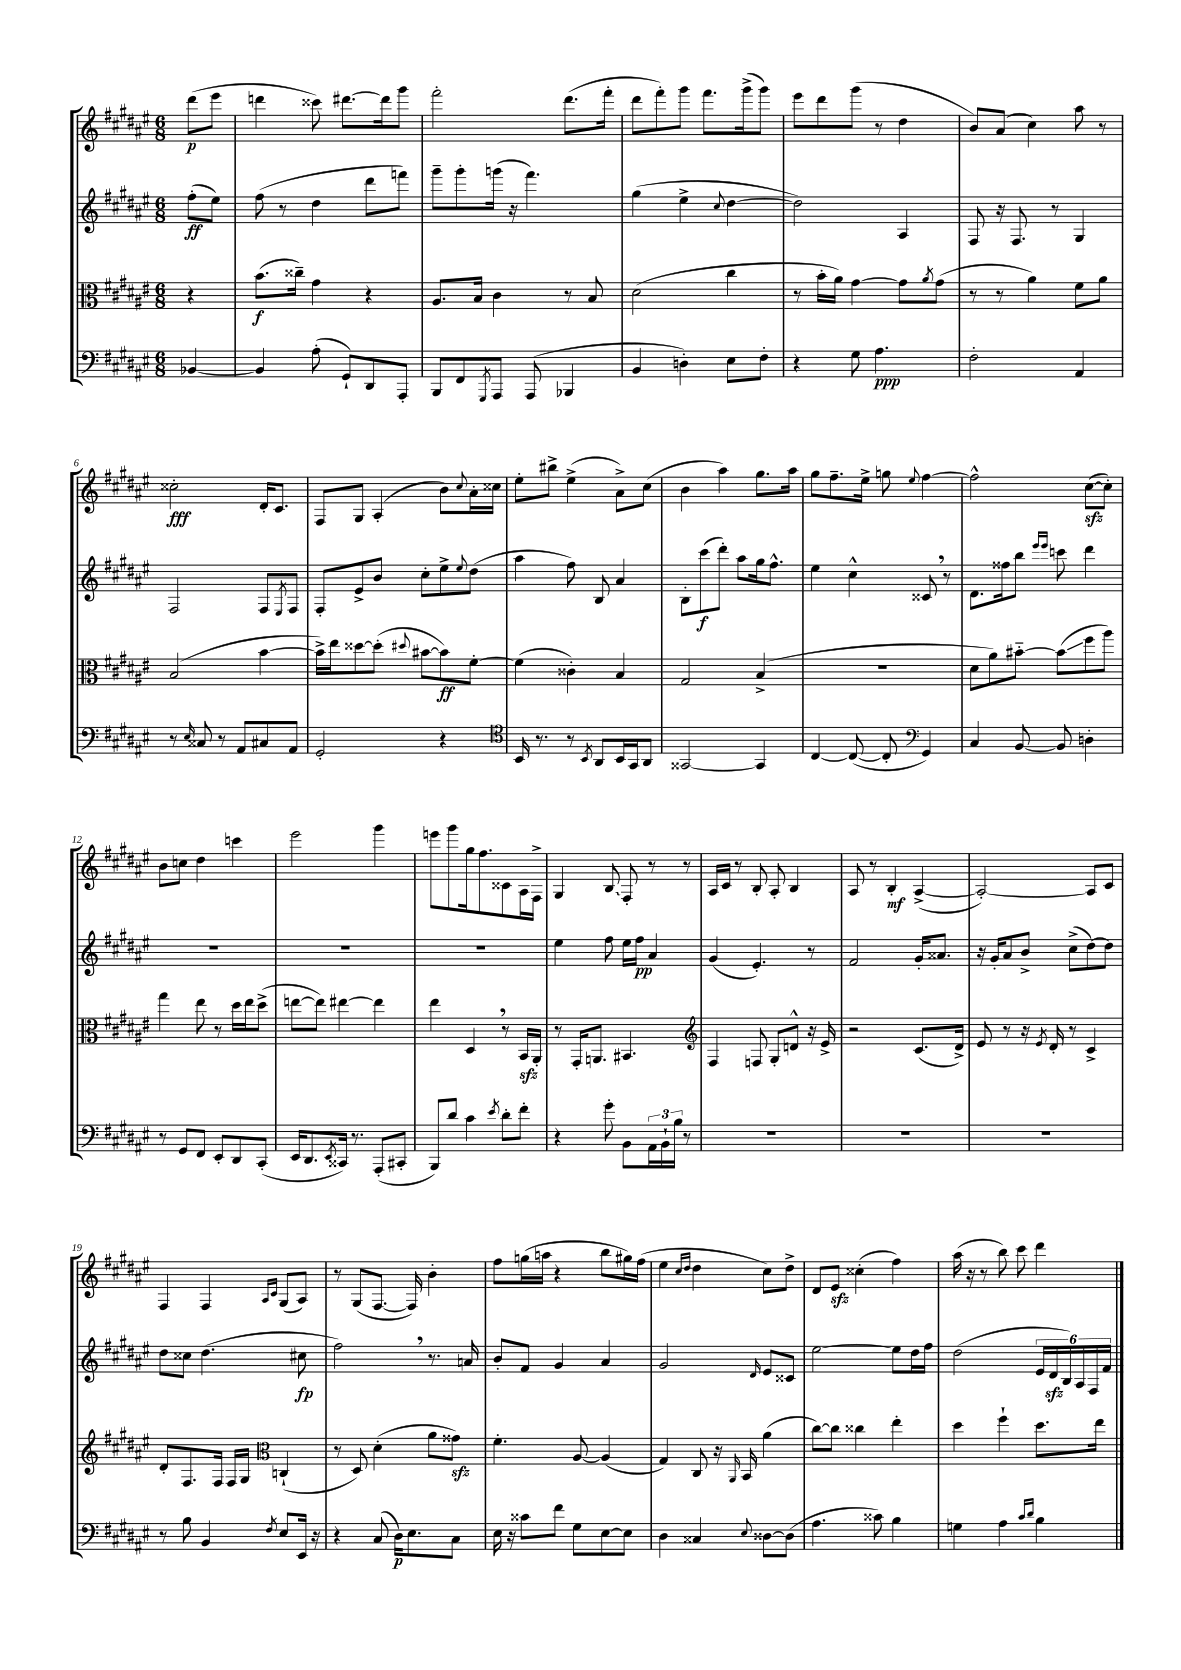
<<
\new StaffGroup <<
\new Staff = "s0" {
    \clef treble \key fis \major \numericTimeSignature \time 6/8 \partial 4
    dis'''8\p( eis'''8 |
    d'''4 cisis'''8) dis'''8.~ dis'''16 gis'''8 |
    fis'''2-. dis'''8.( fis'''16-. |
    dis'''8 fis'''8-.) gis'''8 fis'''8. gis'''16->( gis'''8) |
    eis'''8 dis'''8 gis'''8( r8 dis''4 |
    b'8) ais'8( cis''4) ais''8 r8 |
    cisis''2-.\fff dis'16-. cis'8. |
    fis8 gis8 ais4-.( b'8) \appoggiatura { cis''8 } ais'16-. cisis''16 |
    eis''8-. bis''8-> eis''4->( ais'8->) cis''8( |
    b'4 ais''4) gis''8. ais''16 |
    gis''8 fis''8.-- eis''16-> g''8 \appoggiatura { eis''8 } fis''4~ |
    fis''2-^ cis''8~\sfz( cis''8-.) |
    b'8 c''8 dis''4 c'''4 |
    eis'''2 gis'''4 |
    e'''8 gis'''8 gis''16 fis''8. cisis'8 ais16 fis16-> |
    gis4 \once \override Glissando.style = #'zigzag b8\glissando fis8-. r8 r8 |
    ais16 cis'16 r8 b8-. ais8-. b4 |
    ais8 r8 b4-.\mf ais4~->( |
    ais2~-.) ais8 cis'8 |
    fis4 fis4 \grace { ais16 cis'16 } gis8( ais8) |
    r8 gis8( fis8.~ fis16) b'4-. |
    fis''8 g''16( a''16 r4 b''8 gis''16) fis''16( |
    eis''4 \grace { cis''16 dis''16 } dis''4 cis''8) dis''8-> |
    dis'8 eis'8\sfz cisis''4-.( fis''4) |
    ais''16( r16 r8 b''8) cis'''8 dis'''4 \bar "|." |
}
\new Staff = "s1" {
    \clef treble \key fis \major \numericTimeSignature \time 6/8 \partial 4
    fis''8-.\ff( eis''8) |
    fis''8( r8 dis''4 dis'''8 f'''8) |
    gis'''8-- gis'''8-. g'''16( r16 fis'''4.) |
    gis''4( eis''4-> \appoggiatura { cis''8 } dis''4~ |
    dis''2) ais4 |
    fis8 r16 fis8. r8 gis4 |
    fis2 fis8 \acciaccatura { eis8 } fis8 |
    fis8-. eis'8-> b'8 cis''8-. eis''8-> \appoggiatura { eis''8 } dis''8( |
    ais''4 fis''8) b8 ais'4 |
    b8-. cis'''8\f( dis'''8-.) ais''8 gis''16 fis''8.-^ |
    eis''4 cis''4-^ cisis'8 \breathe r8 |
    dis'8. fisis''16 b''8 \grace { eis'''16 eis'''16 } c'''8 dis'''4 |
    R2. |
    R2. |
    R2. |
    eis''4 fis''8 eis''16 fis''16\pp ais'4 |
    gis'4( eis'4.-.) r8 |
    fis'2 gis'16-. aisis'8. |
    r16 gis'16-. ais'8 b'8-> cis''8->( dis''8~) dis''8 |
    dis''8 cisis''8 dis''4.( cis''8\fp |
    fis''2) \breathe r8. a'16 |
    b'8-. fis'8 gis'4 ais'4 |
    gis'2 \grace { dis'16 } eis'8 cisis'8 |
    eis''2~ eis''8 dis''16 fis''16 |
    dis''2( \tuplet 6/4 { eis'16 dis'16\sfz b16) ais16 fis16 fis'16 } \bar "|." |
}
\new Staff = "s2" {
    \clef alto \key fis \major \numericTimeSignature \time 6/8 \partial 4
    r4 |
    b'8.\f( cisis''16--) gis'4 r4 |
    ais8. b16 cis'4 r8 b8 |
    dis'2( cis''4 |
    r8 b'16-. ais'16) gis'4~ gis'8 \acciaccatura { ais'8 } gis'8( |
    r8 r8 ais'4) fis'8 ais'8 |
    b2( b'4~ |
    b'16->) eis''16 disis''8~ disis''8-.( \appoggiatura { dis''8 } bis'8~ bis'8\ff) fis'8~-. |
    fis'4( cisis'4-.) b4 |
    gis2 b4->( |
    R2. |
    dis'8 ais'8) bis'8~-_ bis'8\glissando( fis''8 ais''8) |
    gis''4 eis''8 r8 dis''16 eis''16 dis''8->( |
    e''8~ e''8) eis''4~ eis''4 |
    eis''4 dis4 \breathe r8 b,16\sfz ais,16-. |
    r8 gis,16-. a,8. bis,4. |
    \clef treble fis4 f8 gis8-. d'8-^ r16 eis'16-> |
    r2 cis'8.( dis'16->) |
    eis'8 r8 r16 \acciaccatura { eis'8 } dis'16-. r8 cis'4-> |
    dis'8-. fis8. fis16 fis16 gis16 \clef alto c4-!( |
    r8 dis8) dis'4-.( ais'8 gisis'8\sfz) |
    fis'4.-. ais8~ ais4( |
    gis4) cis8 r16 \grace { ais,16 } b,16 ais'4( |
    cis''8~) cis''8 cisis''4 eis''4-. |
    dis''4 fis''4-! dis''8. eis''16 \bar "|." |
}
\new Staff = "s3" {
    \clef bass \key fis \major \numericTimeSignature \time 6/8 \partial 4
    bes,4~ |
    bes,4 ais8-.( gis,8-!) dis,8 ais,,8-. |
    b,,8 fis,8 \acciaccatura { gis,,8 } ais,,8 ais,,8( bes,,4 |
    b,4 d4-.) eis8 fis8-. |
    r4 gis8 ais4.\ppp |
    fis2-. ais,4 |
    r8 \grace { eis16 } cisis8 r8 ais,8 cis8 ais,8 |
    gis,2-. r4 |
    \clef tenor b,16 r8. r8 \acciaccatura { b,8 } ais,8 b,16 gis,16 ais,8 |
    gisis,2~ gisis,4 |
    cis4~ cis8~( cis8-. \clef bass gis,4) |
    cis4 b,8~ b,8 d4-. |
    r8 gis,8 fis,8 eis,8-. dis,8 cis,8-.( |
    eis,16 dis,8. \acciaccatura { eis,8 } cisis,16) r8. ais,,8-.( cis,8-. |
    b,,8) dis'8 cis'4 \acciaccatura { eis'8 } dis'8-. fis'8-. |
    r4 gis'8-. b,8 \tuplet 3/2 { ais,16 b,16-! b16 } r8 |
    R2. |
    R2. |
    R2. |
    r8 b8 b,4 \acciaccatura { fis8 } eis8 eis,16 r16 |
    r4 cis8( dis16\p) eis8. cis8 |
    eis16 r16 cisis'8 fis'8 gis8 eis8~ eis8 |
    dis4 cisis4 \appoggiatura { eis8 } disis8~ disis8( |
    ais4. cisis'8) b4 |
    g4 ais4 \grace { cis'16 dis'16 } b4 \bar "|." |
}
>>
>>
